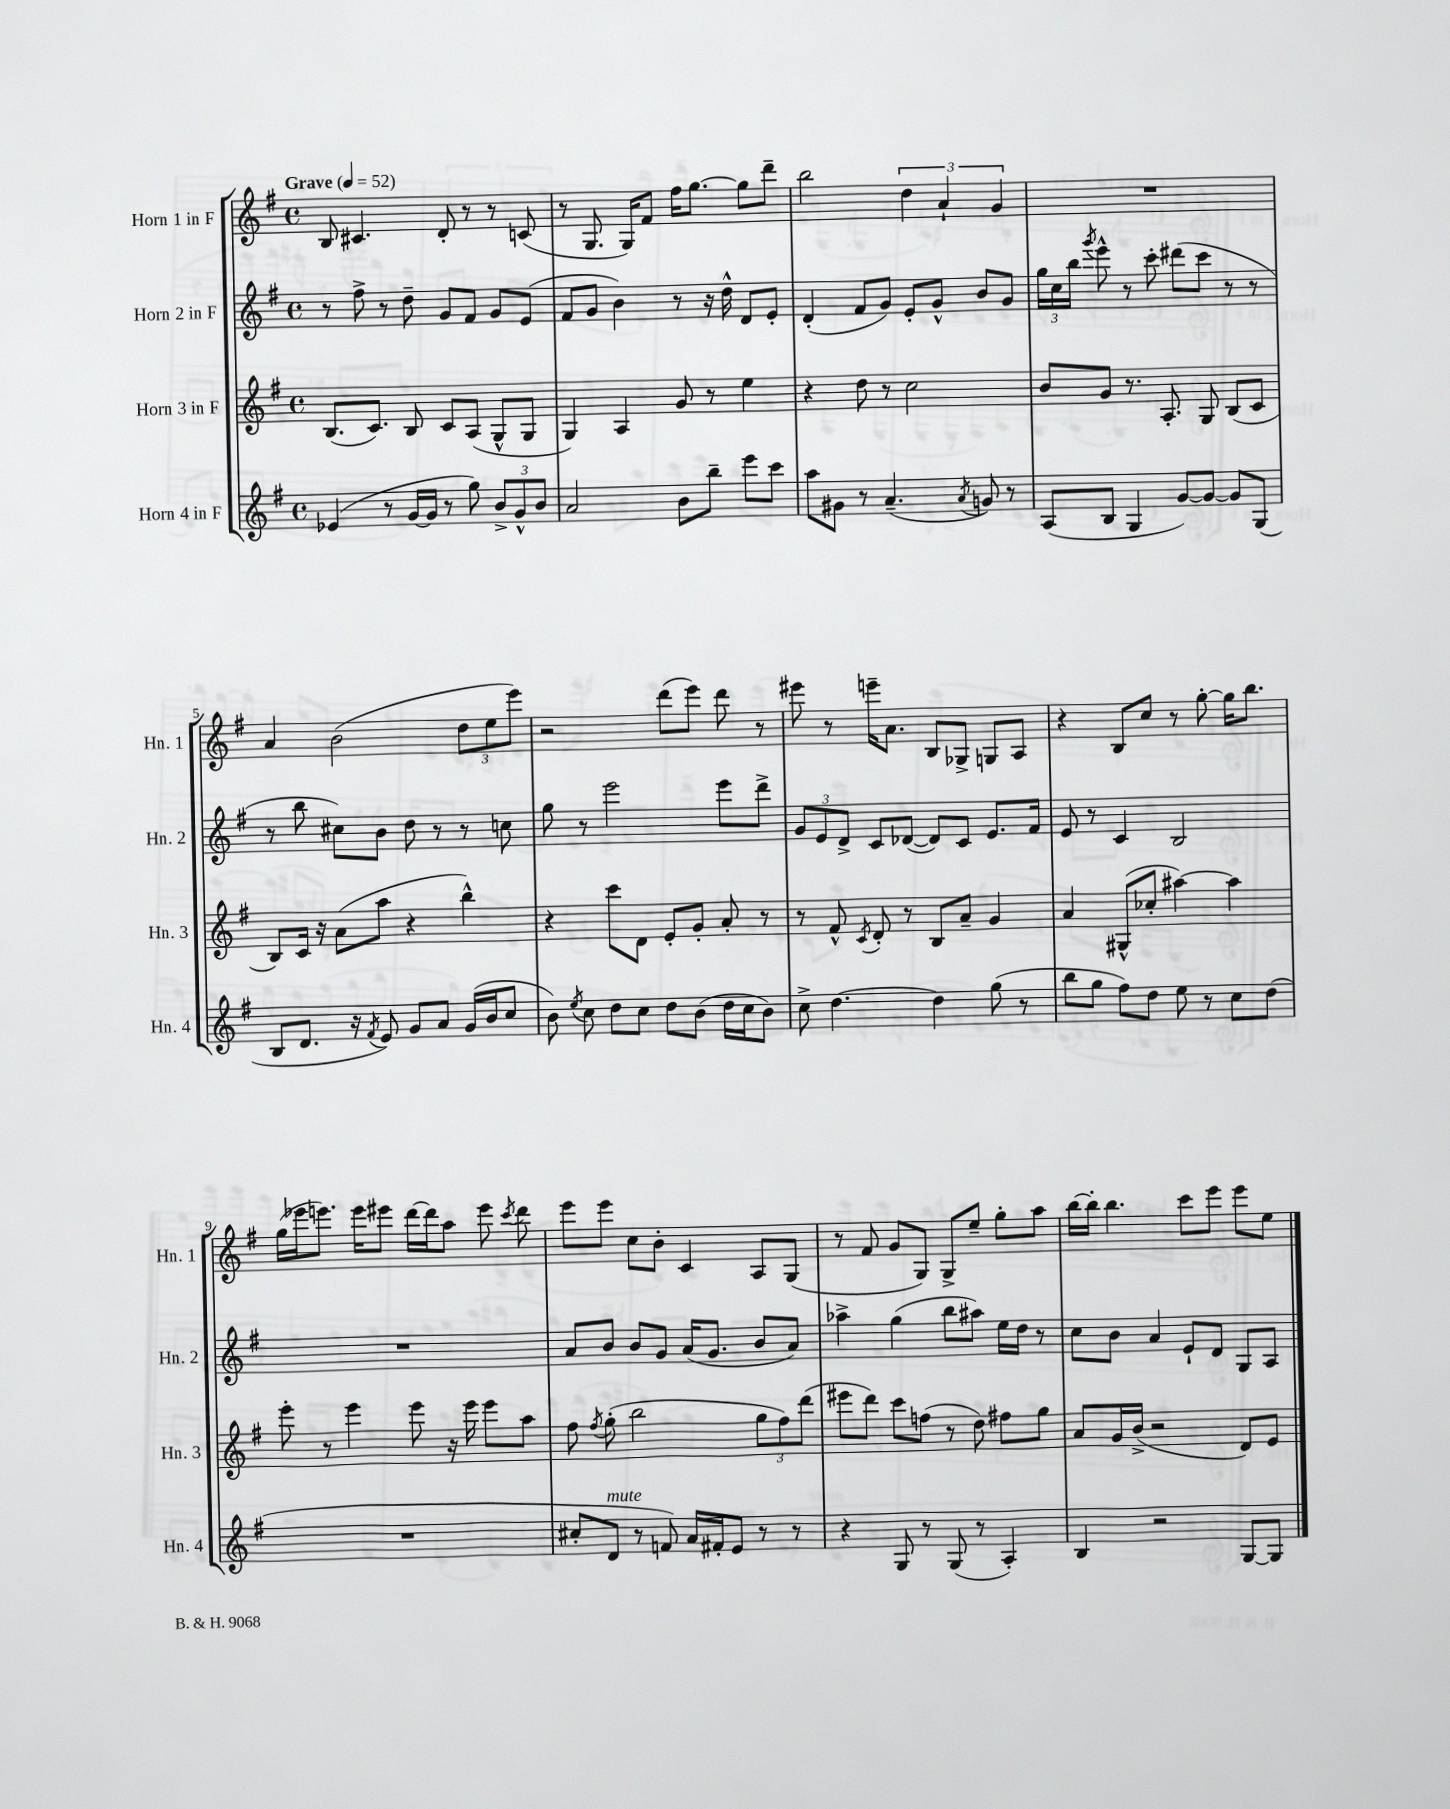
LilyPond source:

<<
\new StaffGroup <<
\new Staff = "s0" \with { instrumentName = "Horn 1 in F" shortInstrumentName = "Hn. 1" } {
    \clef treble \key g \major \defaultTimeSignature \time 4/4 \tempo "Grave" 4 = 52
    \autoBeamOff b8 cis'4. d'8-. r8 r8 c'8( |
    r8 g8. g16[) fis'8] fis''16[ g''8.]~ g''8[ d'''8]-- |
    b''2 \tuplet 3/2 { d''4 a'4-! g'4 } |
    R1 |
    a'4 b'2( \tuplet 3/2 { d''8[ e''8 e'''8]) } |
    r2 d'''8[( e'''8]) d'''8 r8 |
    eis'''8 r8 e'''16[-- a'8.] b8[ ges8]-> g8[ a8] |
    r4 b8[ c''8] r8 g''8~-. g''16[ b''8.] |
    g''16[( ees'''16 e'''8.]) e'''16[ eis'''8] d'''16[~ d'''16 a''8] eis'''8 \acciaccatura { c'''8 } d'''8 |
    e'''8[ e'''8] c''8[ b'8]-. c'4 a8[ g8]( |
    r8 fis'8 g'8[ g8]) g8[-> e''8]-- g''8[-. a''8] |
    b''16[~ b''16]-. b''4. c'''8[ e'''8] e'''8[ e''8] \bar "|." |
}
\new Staff = "s1" \with { instrumentName = "Horn 2 in F" shortInstrumentName = "Hn. 2" } {
    \clef treble \key g \major \defaultTimeSignature \time 4/4
    \autoBeamOff r8 fis''8-> r8 d''8-- g'8[ fis'8] g'8[ e'8]( |
    fis'8[ g'8] b'4) r8 r16 d''16-^ d'8[ e'8]-. |
    d'4-.( fis'8[ g'8]) e'8[-. g'8]-^ b'8[ g'8] |
    \tuplet 3/2 { g''16[ c''16 b''16] } \acciaccatura { g'''8 } e'''8-^ r8 c'''8-. dis'''8[( c'''8] r8 r8 |
    r8 b''8 cis''8[) b'8] d''8 r8 r8 c''8 |
    g''8 r8 e'''2 e'''8[ d'''8]-> |
    \tuplet 3/2 { g'8[ e'8 d'8]-> } c'8[ des'8]~( des'8[) c'8] e'8.[ fis'16] |
    e'8 r8 c'4 b2 |
    R1 |
    a'8[ b'8] b'8[ g'8] a'16[( g'8.] b'8[ a'8]) |
    aes''4-> g''4( b''8[ ais''8]) e''16[ d''16] r8 |
    c''8[ b'8] a'4 e'8[-! d'8] g8[ a8] \bar "|." |
}
\new Staff = "s2" \with { instrumentName = "Horn 3 in F" shortInstrumentName = "Hn. 3" } {
    \clef treble \key g \major \defaultTimeSignature \time 4/4
    \autoBeamOff b8.[( c'8.]) b8 c'8[ a8]( g8[-^ g8] |
    g4) a4 g'8 r8 e''4 |
    r4 d''8 r8 c''2 |
    b'8[ g'8] r8. a8.-. g8 b8[( c'8] |
    b8[) c'16] r16 a'8[( a''8] r4 b''4-^) |
    r4 c'''8[ d'8] e'8[-. g'8]-. a'8-. r8 |
    r8 fis'8-^ \acciaccatura { c'8 } d'8-. r8 b8[ a'8]-- g'4 |
    a'4 gis8[-^( ces''8]-. ais''4~) ais''4 |
    e'''8-. r8 e'''4 e'''8 r16 e'''16 e'''8[ a''8] |
    fis''8 \acciaccatura { fis''8 } g''8-.( b''2 \tuplet 3/2 { g''8[ fis''8) d'''8]( } |
    eis'''8[ d'''8]) c'''8[ f''8]( r8 d''8) fis''8[ g''8] |
    a'8[ g'16 b'16]->( r2 d'8[) e'8] \bar "|." |
}
\new Staff = "s3" \with { instrumentName = "Horn 4 in F" shortInstrumentName = "Hn. 4" } {
    \clef treble \key g \major \defaultTimeSignature \time 4/4
    \autoBeamOff ees'4( r8 g'16[~ g'16] r8 g''8) \tuplet 3/2 { b'8[-> g'8-^ b'8] } |
    a'2 b'8[ b''8]-- e'''8[ c'''8] |
    a''8[ gis'8] r8 a'4.--( \acciaccatura { a'8 } g'8) r8 |
    a8[( b8] g4 g'8[~) g'8]~ g'8[ g8]( |
    b8[ d'8.] r16 \acciaccatura { fis'8 } e'8) g'8[ a'8] g'16[( b'16 c''8] |
    b'8) \acciaccatura { e''8 } c''8 d''8[ c''8] d''8[ b'8]( d''16[ c''16 b'8]) |
    c''8-> d''4.~ d''4 g''8( r8 |
    b''8[ g''8] fis''8[) d''8] e''8 r8 c''8[ d''8]( |
    R1 |
    cis''8[-. d'8]^\markup { \italic "mute" } r8 f'8) a'16[ fis'16-. e'8] r8 r8 |
    r4 g8 r8 g8( r8 a4-.) |
    b4 r2 g8[~ g8] \bar "|." |
}
>>
>>
